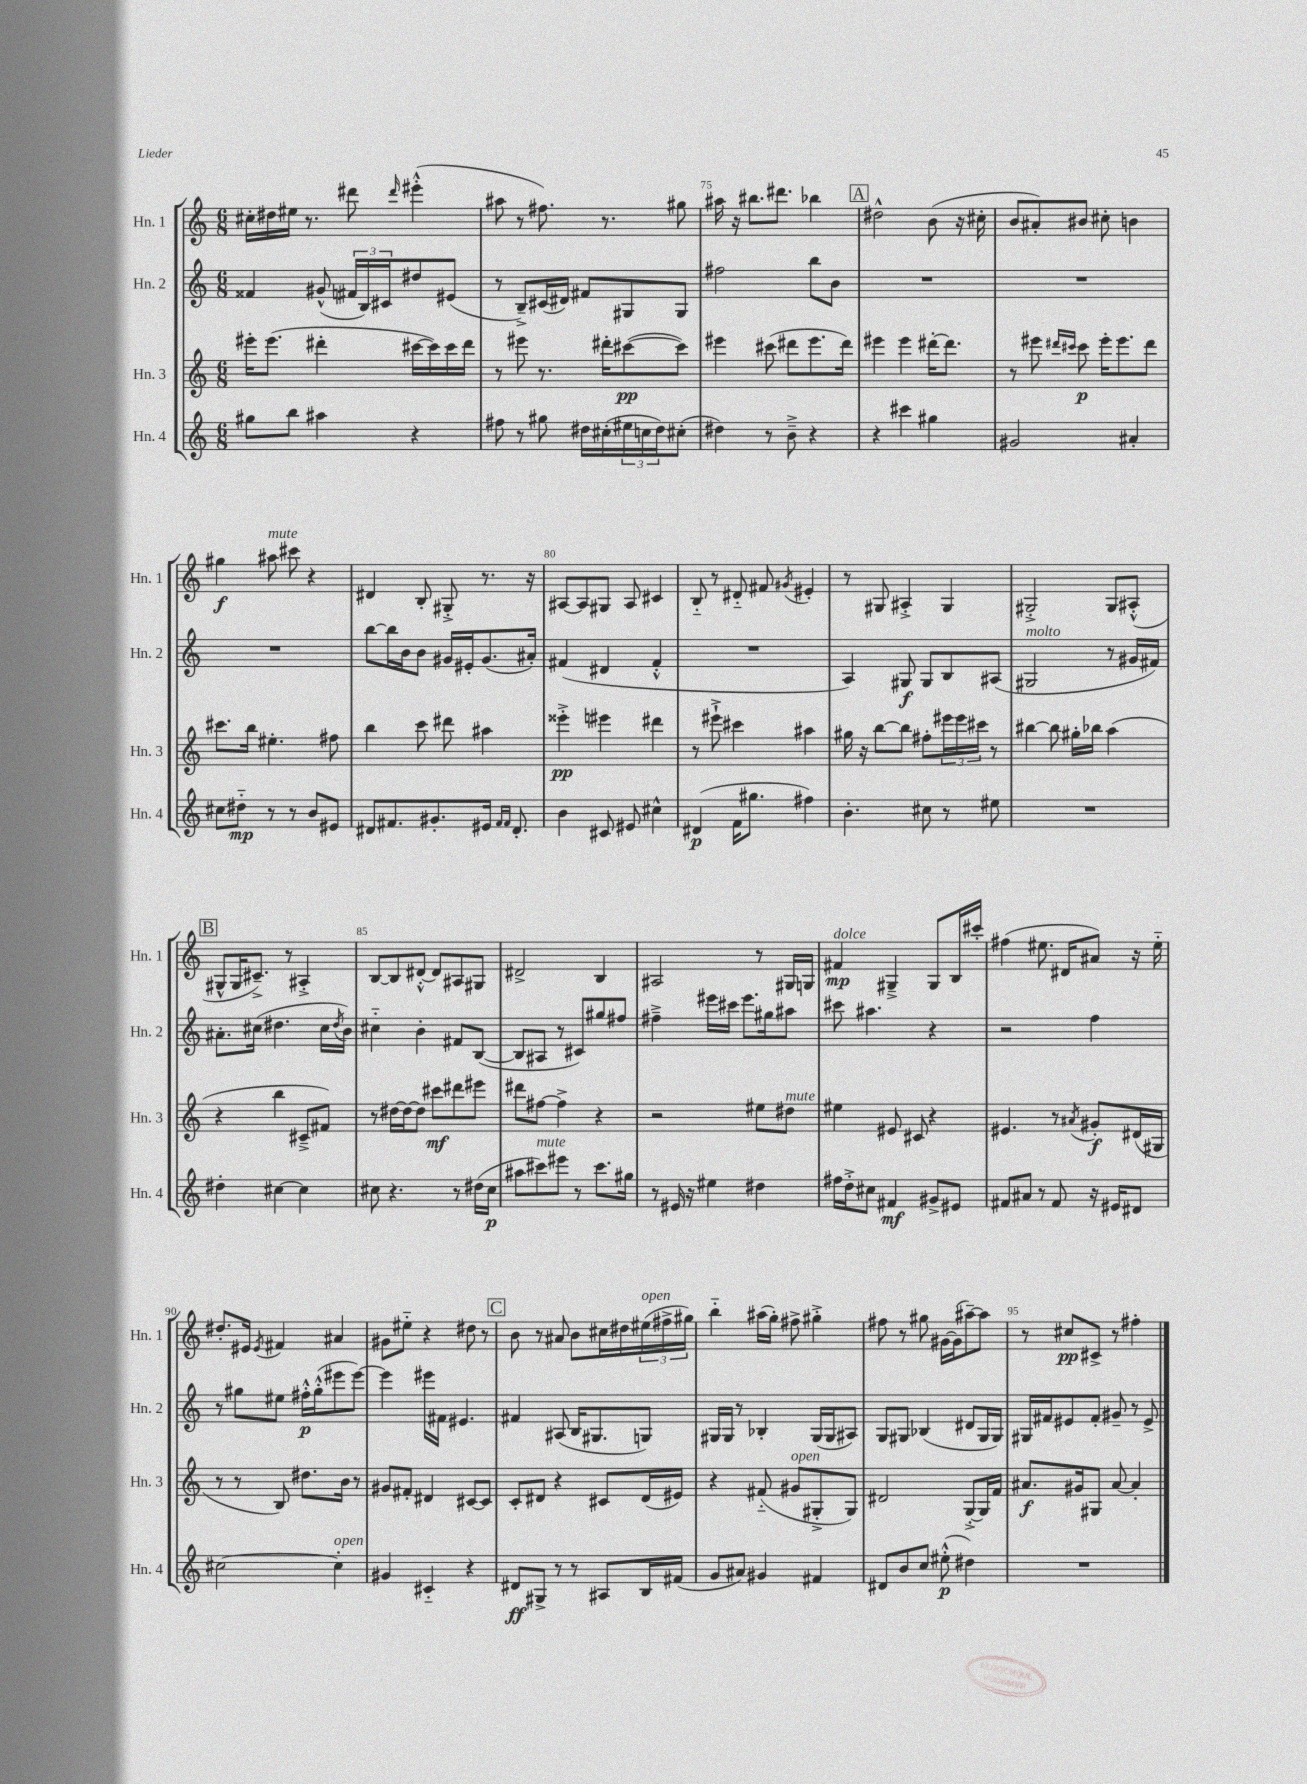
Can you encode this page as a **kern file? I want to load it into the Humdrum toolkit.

**kern	**dynam	**kern	**dynam	**kern	**dynam	**kern	**dynam
*part4	*part4	*part3	*part3	*part2	*part2	*part1	*part1
*staff4	*staff4	*staff3	*staff3	*staff2	*staff2	*staff1	*staff1
*I"Hn. 4	*	*I"Hn. 3	*	*I"Hn. 2	*	*I"Hn. 1	*
*I'Hn. 4	*	*I'Hn. 3	*	*I'Hn. 2	*	*I'Hn. 1	*
*clefG2	*	*clefG2	*	*clefG2	*	*clefG2	*
*k[]	*	*k[]	*	*k[]	*	*k[]	*
*M6/8	*	*M6/8	*	*M6/8	*	*M6/8	*
=73	=73	=73	=73	=73	=73	=73	=73
8gg#X\L	.	16eee#X'\KL	.	4f##X/	.	16cc#X'\LL	.
.	.	(8.eee#\J	.	.	.	16dd#X\	.
8bb\J	.	.	.	.	.	16ee#X\JJ	.
.	.	.	.	.	.	8.r	.
4aa#X\	.	4ddd#X'\	.	(8g#X^^/	.	.	.
.	.	.	.	24f#X/LL	.	8ddd#X\	.
.	.	.	.	24B/)	.	.	.
.	.	.	.	24c#X/J	.	.	.
.	.	.	.	.	.	16qqddd#/	.
4r	.	[16ccc#X\LL	.	8dd#X/	.	(4eee#X'^^\	.
.	.	16ccc#\])	.	.	.	.	.
.	.	16ccc#\	.	(8e#X/J	.	.	.
.	.	16ddd#\JJ	.	.	.	.	.
=74	=74	=74	=74	=74	=74	=74	=74
8ff#X\	.	8r	.	8r	.	8aa#X\	.
8r	.	8eee#X\	.	8B~^/L)	.	8r	.
8gg#X\	.	8.r	.	(16c#X/L	.	8.ff#X\)	.
.	.	.	.	16d#X/JJ)	.	.	.
16dd#X\LL	.	.	.	8f#X/L	.	.	.
(16cc#X'\	.	16ddd#X'\KL	.	.	.	8.r	.
24ee#X\	.	([8ccc#X\	pp	8G#X/	.	.	.
24ccn\	.	.	.	.	.	.	.
24dd#\J)	.	.	.	.	.	.	.
(8cc#X'\J	.	8ccc#\J])	.	8G#/J	.	8gg#X\	.
=75	=75	=75	=75	=75	=75	=75	=75
4dd#X\)	.	4eee#X\	.	2ff#X\	.	16aa#X\	.
.	.	.	.	.	.	16r	.
.	.	.	.	.	.	8.bb#X\L	.
8r	.	(8ccc#X\	.	.	.	.	.
.	.	.	.	.	.	8.ddd#X\J	.
8b~^\	.	8ddd#X\L	.	.	.	.	.
4r	.	8.eee#\	.	8bb\L	.	4bb-X\	.
.	.	.	.	8b\J	.	.	.
.	.	16ddd#\Jk)	.	.	.	.	.
!!LO:REH:place=s1:t=A
=76	=76	=76	=76	=76	=76	=76	=76
4r	.	4eee#X\	.	2.r	.	2dd#X^^\	.
4ccc#X\	.	4eee#\	.	.	.	.	.
4gg#X\	.	[16ddd#X'\KL	.	.	.	(8b\	.
.	.	8.ddd#\J]	.	.	.	.	.
.	.	.	.	.	.	16r	.
.	.	.	.	.	.	16cc#X'\	.
=77	=77	=77	=77	=77	=77	=77	=77
2g#X/	.	8r	.	2.r	.	8b/L	.
.	.	8eee#X\	.	.	.	8a#X'/)	.
.	.	16qqddd#X/LL	.	.	.	.	.
.	.	16qqccc#X/JJ	.	.	.	.	.
.	.	8ccc#\	p	.	.	8b#X/J	.
.	.	16eee#'\KL	.	.	.	8cc#X'\	.
.	.	8.eee#\	.	.	.	.	.
4a#X'/	.	.	.	.	.	4bn\	.
.	.	8ddd#\J	.	.	.	.	.
!!LO:LB:g=z
=78	=78	=78	=78	=78	=78	=78	=78
8cc#X\L	.	8.ccc#X\L	.	2.r	.	4gg#X\	f
8dd#X\J	mp	.	.	.	.	.	.
.	.	16bb\Jk	.	.	.	.	.
!	!	!	!	!	!	!LO:TX:a:i:t=mute	!
8r	.	4.ee#X'\	.	.	.	8aa#X\	.
8r	.	.	.	.	.	8ccc#X\	.
8b/L	.	.	.	.	.	4r	.
8e#X/J	.	8ff#X\	.	.	.	.	.
=79	=79	=79	=79	=79	=79	=79	=79
8d#X/L	.	4bb\	.	[8bb\L	.	4d#X/	.
8.f#X/	.	.	.	16bb\L]	.	.	.
.	.	.	.	16b\J	.	.	.
.	.	8ccc\	.	8b\J	.	8B'/	.
8.g#X'/	.	.	.	.	.	.	.
.	.	8ddd#X\	.	16g#X/LL	.	8G#X'^/	.
.	.	.	.	16e#X'/J	.	.	.
16e#X/Jk	.	4aa#X\	.	(8.g#/	.	8.r	.
16qqf#/LL	.	.	.	.	.	.	.
16qqf#/JJ	.	.	.	.	.	.	.
8.d#'/	.	.	.	.	.	.	.
.	.	.	.	16a#X'/Jk)	.	16r	.
=80	=80	=80	=80	=80	=80	=80	=80
4b\	.	4eee##X'^\	pp	(4f#X/	.	[8A#X/L	.
.	.	.	.	.	.	8A#/]	.
8c#X/	.	4eee#X\	.	4d#X/	.	8G#X/J	.
8e#X/	.	.	.	.	.	8A#/	.
4cc#X^^\	.	4ddd#X\	.	4f#'^^/	.	4c#X/	.
=81	=81	=81	=81	=81	=81	=81	=81
(4d#X/	p	8r	.	2.r	.	8B/	.
.	.	8eee#X`^\	.	.	.	8r	.
16f\KL	.	4ccc#X\	.	.	.	8d#X/	.
8.gg#X\J	.	.	.	.	.	.	.
.	.	.	.	.	.	8f#X/	.
.	.	.	.	.	.	8qg#X/	.
4ff#X\)	.	4aa#X\	.	.	.	4e#X'/	.
=82	=82	=82	=82	=82	=82	=82	=82
4.b'\	.	16gg#X\	.	4A/)	.	8r	.
.	.	16r	.	.	.	.	.
.	.	[8bb\L	.	.	.	8G#X/	.
.	.	8bb\J]	.	8G#X/	f	4A#X'^/	.
8cc#X\	.	8ff#X'\L	.	8G#/L	.	.	.
8r	.	24eee#X\L	.	8B/	.	4G#/	.
.	.	24eee#\	.	.	.	.	.
.	.	24ccc#X\JJ	.	.	.	.	.
8ee#X\	.	8r	.	(8A#X/J	.	.	.
=83	=83	=83	=83	=83	=83	=83	=83
!	!	!	!	!LO:TX:a:i:t=molto	!	!	!
2.r	.	[4bb#X\	.	2G#X/	.	2G#X'^/	.
.	.	8bb#\]	.	.	.	.	.
.	.	16gg#X'\LL	.	.	.	.	.
.	.	16bb-X\JJ	.	.	.	.	.
.	.	(4aa\	.	8r	.	8G#/L	.
.	.	.	.	16g#X/LL	.	(8A#X'^^/J	.
.	.	.	.	16f#X/JJ)	.	.	.
!!LO:LB:g=z
!!LO:REH:place=s1:t=B
=84	=84	=84	=84	=84	=84	=84	=84
4dd#X'\	.	4r	.	8.a#X'\L	.	8G#X^^/L	.
.	.	.	.	.	.	16G#/K	.
.	.	.	.	(16cc#X\Jk	.	8.c#X~^/J)	.
[4cc#X\	.	4bb\	.	4.dd#X\	.	.	.
.	.	.	.	.	.	8r	.
4cc#\]	.	8c#X~^/L	.	.	.	4A#X'^/	.
.	.	8f#X/J)	.	16cc#\LL	.	.	.
.	.	.	.	8qdd#/	.	.	.
.	.	.	.	16b\JJ)	.	.	.
=85	=85	=85	=85	=85	=85	=85	=85
8cc#X\	.	8r	.	4cc#X\	.	[8B/L	.
4.r	.	[16dd#X\LL	.	.	.	8B/]	.
.	.	16dd#\J_	.	.	.	.	.
.	.	8dd#\J]	.	4b'\	.	[8d#X'^^/J	.
.	.	8ccc#X\L	mf	.	.	8d#/L]	.
8r	.	8ddd#X\	.	8f#X/L	.	8A#X/	.
(16dd#X\LL	.	8eee#X\J	.	([8B/J	.	8G#X/J	.
16cc#\JJ	p	.	.	.	.	.	.
=86	=86	=86	=86	=86	=86	=86	=86
8aa#X\L	.	8ddd#X\L	.	8B/L]	.	2d#X^/	.
!LO:TX:a:i:t=mute	!	!	!	!	!	!	!
8ccc#X\)	.	[8ff#X\J	.	8A#X/J	.	.	.
8eee#X\J	.	4ff#^\]	.	8r	.	.	.
8r	.	.	.	8c#X/L)	.	.	.
8.ccc#\L	.	4r	.	8gg#X/	.	4B/	.
.	.	.	.	8ff#X/J	.	.	.
16gg#X\Jk	.	.	.	.	.	.	.
=87	=87	=87	=87	=87	=87	=87	=87
8r	.	2r	.	4ff#X~^\	.	2A#X/	.
16e#X/	.	.	.	.	.	.	.
16r	.	.	.	.	.	.	.
4ee#X\	.	.	.	16eee#X\LL	.	.	.
.	.	.	.	16ccc#X\JJ	.	.	.
.	.	.	.	8.eee#\L	.	.	.
4dd#X\	.	8ee#X\L	.	.	.	8r	.
.	.	.	.	16gg#X\k	.	.	.
!	!	!LO:TX:a:i:t=mute	!	!	!	!	!
.	.	8dd#X\J	.	8aa#X\J	.	16G#X/LL	.
.	.	.	.	.	.	16Gn/JJ	.
=88	=88	=88	=88	=88	=88	=88	=88
!	!	!	!	!	!	!LO:TX:a:i:t=dolce	!
16ff#X\LL	.	4ee#X\	.	8ccc#X\	.	4f#X/	mp
16dd'^\J	.	.	.	.	.	.	.
8cc#X\J	.	.	.	4.aa#X\	.	.	.
4f#X/	mf	8e#X/	.	.	.	4G#X~^/	.
.	.	8c#X/	.	.	.	.	.
8g#X^/L	.	4r	.	4r	.	8G#/L	.
8e#X/J	.	.	.	.	.	16B/L	.
.	.	.	.	.	.	16ccc#X'/JJ	.
=89	=89	=89	=89	=89	=89	=89	=89
8f#X/L	.	4.e#X/	.	2r	.	(4ff#X\	.
8a#X/J	.	.	.	.	.	.	.
8r	.	.	.	.	.	8.ee#X\	.
8f#/	.	8r	.	.	.	.	.
.	.	.	.	.	.	16d#X/KL	.
.	.	8qa#X/	.	.	.	.	.
16r	.	8g#X'/L	f	4ff\	.	8a#X/J)	.
16e#X/KL	.	.	.	.	.	.	.
8d#X/J	.	(16d#X/L	.	.	.	16r	.
.	.	16G#X/JJ	.	.	.	16ee#\	.
!!LO:LB:g=z
=90	=90	=90	=90	=90	=90	=90	=90
[2cc#X\	.	8r	.	8r	.	8.dd#X'/L	.
.	.	8r	.	8gg#X\L	.	.	.
.	.	.	.	.	.	16e#X/Jk	.
.	.	.	.	.	.	8qe#/	.
.	.	8B/)	.	8ee#X\J	.	4f#X/	.
.	.	8.dd#X\L	.	16ff#X'^^\LL	p	.	.
.	.	.	.	(16gg#'^^\J	.	.	.
!LO:TX:a:i:t=open	!	!	!	!	!	!	!
4cc#'\]	.	.	.	8eee#X\	.	4a#X/	.
.	.	16b\Jk	.	.	.	.	.
.	.	8r	.	[8eee#\J)	.	.	.
=91	=91	=91	=91	=91	=91	=91	=91
4g#X/	.	8g#X/L	.	4eee#\]	.	8g#X\L	.
.	.	8f#X'/J	.	.	.	8ee#X\J	.
4c#X/	.	4d#X/	.	16eee#X\LL	.	4r	.
.	.	.	.	16f#X\JJ	.	.	.
.	.	.	.	4.e#X/	.	.	.
4r	.	[8c#X/L	.	.	.	8dd#X\	.
.	.	8c#/J]	.	.	.	8r	.
!!LO:REH:place=s1:t=C
=92	=92	=92	=92	=92	=92	=92	=92
8d#X/L	ff	8c'/L	.	4f#X/	.	8b\	.
8G#X^/J	.	8d#X/J	.	.	.	8r	.
8r	.	4r	.	(8A#X/	.	8a#X/	.
8r	.	.	.	16B/KL	.	8b\L	.
.	.	.	.	8.G#X/	.	.	.
8A#X/L	.	8c#X/L	.	.	.	16cc#X\L	.
.	.	.	.	.	.	16dd#X\	.
!	!	!	!	!	!	!LO:TX:a:i:t=open	!
16B/L	.	(16d#/L	.	8Gn/J)	.	(24ee#X\	.
.	.	.	.	.	.	24ff#X^\	.
(16f#X/JJ	.	16e#X/JJ)	.	.	.	.	.
.	.	.	.	.	.	24gg#X\JJ)	.
=93	=93	=93	=93	=93	=93	=93	=93
8g/L	.	4r	.	16G#X/LL	.	4bb\	.
.	.	.	.	16G#/JJ	.	.	.
8a#X/J)	.	.	.	8r	.	.	.
4g#X/	.	(8f#X/	.	4B-X'/	.	(16aa#X\LL	.
.	.	.	.	.	.	16gg'\JJ)	.
!	!	!LO:TX:a:i:t=open	!	!	!	!	!
.	.	8g#X/L	.	.	.	8ff#X^\	.
4f#X/	.	8G#X'^/	.	(16G#/LL	.	4gg#X'^\	.
.	.	.	.	16G#/J	.	.	.
.	.	8G#/J)	.	8A#X/J)	.	.	.
=94	=94	=94	=94	=94	=94	=94	=94
8d#X/L	.	2d#X/	.	8G/L	.	8ff#X\	.
8b/	.	.	.	8G#X/J	.	8r	.
8cc/J	.	.	.	(4B-X/	.	8gg#X\	.
(8ee#X'^^\	p	.	.	.	.	[16g#X\LL	.
.	.	.	.	.	.	(16g#\J]	.
4dd#X\)	.	[8G'^/L	.	8d#X/L	.	[8aa#X~\)	.
.	.	16G/L]	.	16G#/L	.	8aa#\J]	.
.	.	16f/JJ	.	16G#/JJ)	.	.	.
=95	=95	=95	=95	=95	=95	=95	=95
2.r	.	8.a#X/L	f	16G#X/LL	.	8r	.
.	.	.	.	16f#X/J	.	.	.
.	.	.	.	8e#X/	.	8cc#X/L	pp
.	.	16g#X/k	.	.	.	.	.
.	.	8G#X/J	.	8f#'/J	.	8c#X^/J	.
.	.	[8a#/	.	8g#X~/	.	8r	.
.	.	4a#'/]	.	8r	.	4ff#X'\	.
.	.	.	.	8e#^/	.	.	.
==	==	==	==	==	==	==	==
*-	*-	*-	*-	*-	*-	*-	*-
